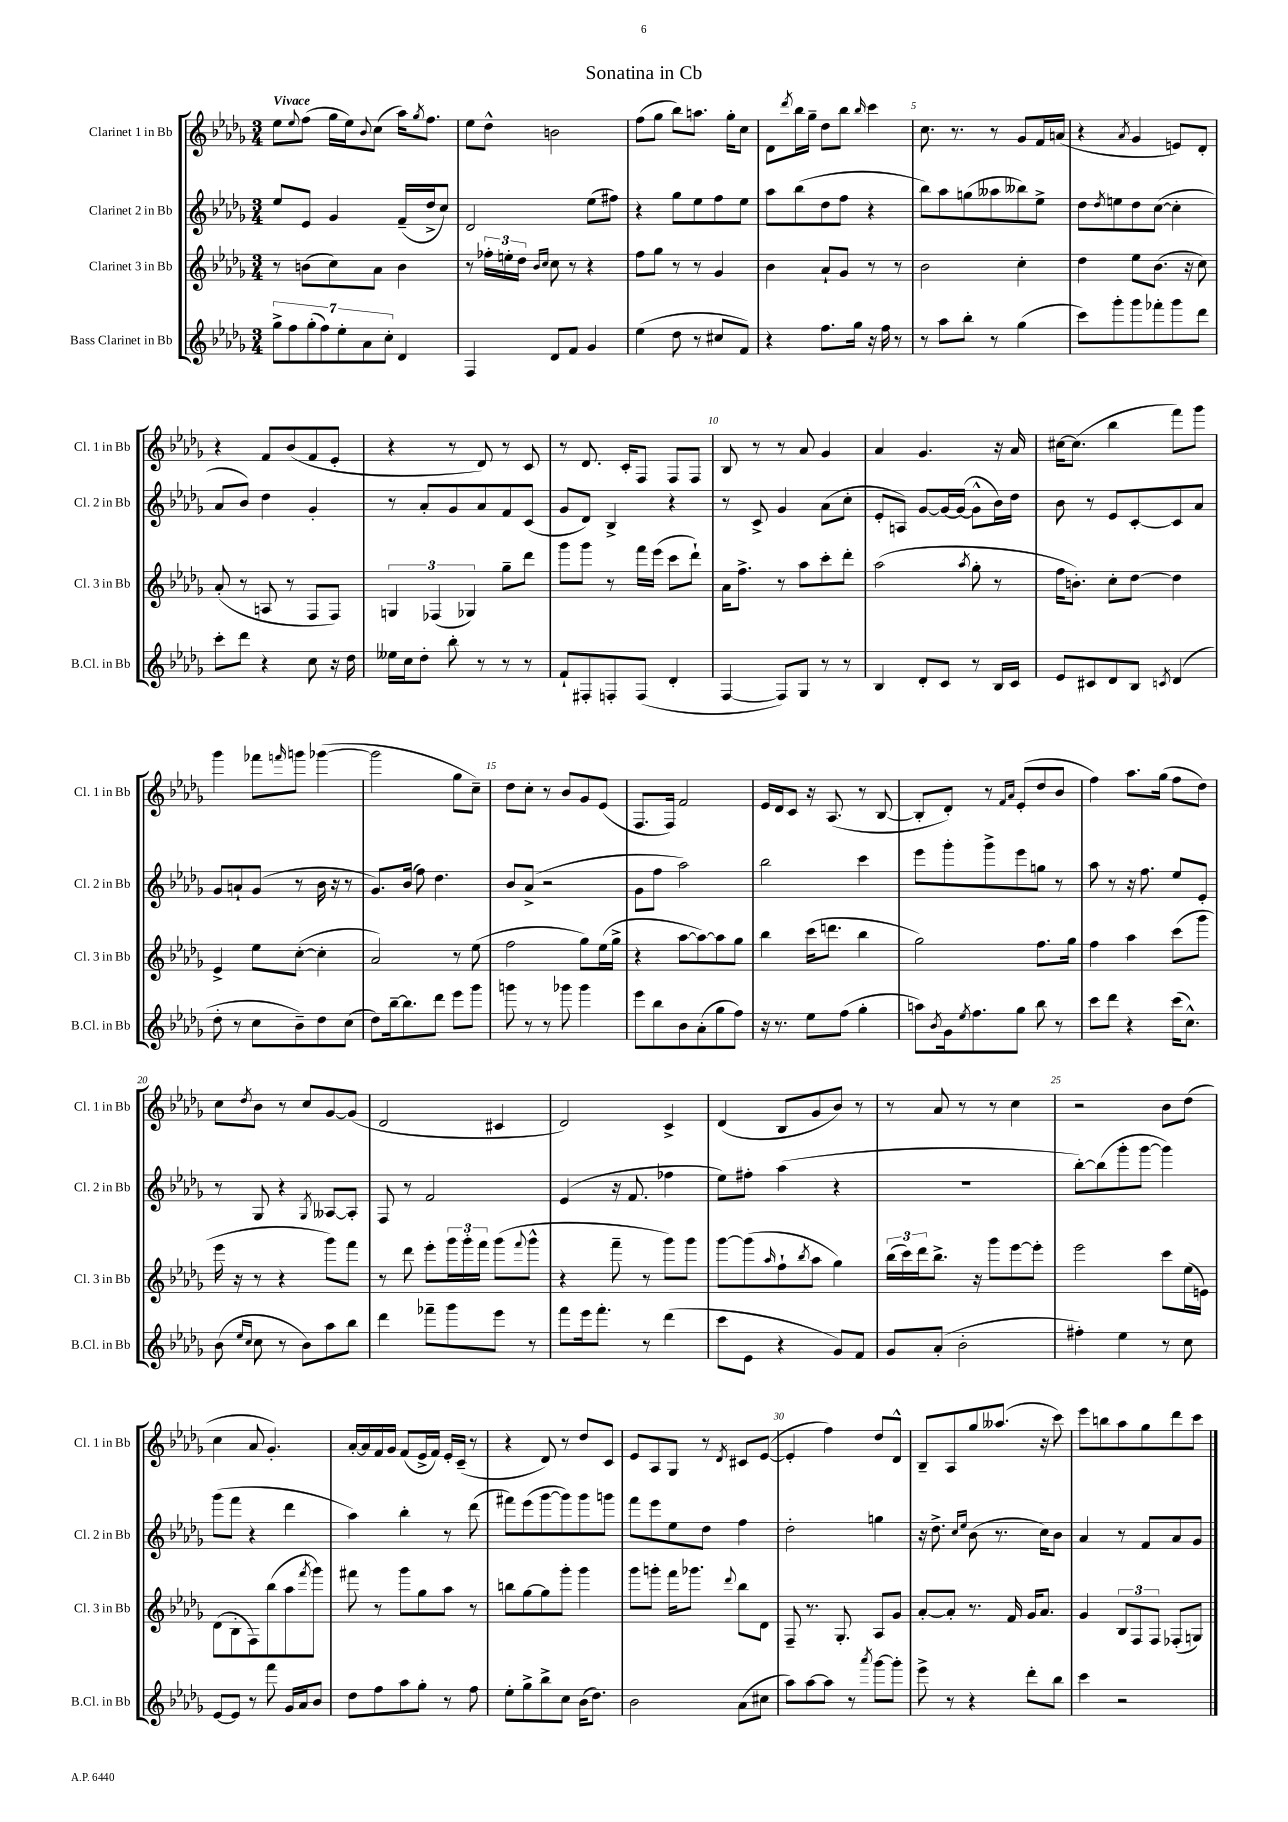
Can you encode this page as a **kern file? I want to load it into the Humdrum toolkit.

**kern	**kern	**kern	**kern
*staff4	*staff3	*staff2	*staff1
*clefG2	*clefG2	*clefG2	*clefG2
*k[b-e-a-d-g-]	*k[b-e-a-d-g-]	*k[b-e-a-d-g-]	*k[b-e-a-d-g-]
*M3/4	*M3/4	*M3/4	*M3/4
14gg-^	8r	8ee-	8ee-
14ff	.	.	.
.	.	.	8qqee-
.	(8b	8e-	(8ff
(14gg-'	.	.	.
14ff)	.	.	.
.	8cc)	4g-	16gg-
14ee-'	.	.	.
.	.	.	16ee-)
14a-	.	.	.
.	.	.	8qqb-
.	8a-	.	(8cc
14cc'	.	.	.
4d-	4b	(16f~	16aa-)
.	.	.	8qgg-
.	.	16dd-^	8.ff
.	.	8cc)	.
=	=	=	=
4F	8r	2d-	8ee-
.	24ff-'	.	8dd-^^
.	24ee'	.	.
.	24dd-	.	.
.	16qqb-	.	.
.	16qqcc	.	.
8d-	8cc	.	2b
8f	8r	.	.
4g-	4r	(8ee-	.
.	.	8ff#)	.
=	=	=	=
(4ee-	8ff	4r	(8ff
.	8gg-	.	8gg-
8dd-	8r	8gg-	8bb-)
8r	8r	8ee-	8.aa
8cc#	4g-	8ff	.
.	.	.	16gg-'
8f)	.	8ee-	8cc
=	=	=	=
4r	4b-	8aa-	8d-
.	.	.	8qddd-
.	.	(8bb-	16bb-
.	.	.	16gg-~
8.ff	8a-`	8dd-	8dd-
.	8g-	8ff	8bb-
16gg-	.	.	.
.	.	.	16qqbb-
16r	8r	4r	4ccc
16ff	.	.	.
8r	8r	.	.
=	=	=	=
8r	2b-	8bb-)	8.cc
8aa-	.	8aa-	.
.	.	.	8.r
8bb-'	.	(8gg	.
8r	.	8aa--	8r
(4gg-	4cc'	8bb--)	8g-
.	.	8ee-^	16f
.	.	.	(16a
=	=	=	=
8ccc)	4dd-	8dd-	4r
.	.	8qdd-	.
8ggg-'	.	8ee	.
.	.	.	8qa-
8ggg-	8ee-	8dd-	4g-
8fff-'	(8.b-	([8cc	.
8ggg-	.	4cc']	8e)
.	16r	.	.
8ddd-	8cc)	.	8d-'
=	=	=	=
8ccc'	(8a-'	8a-	4r
8ddd-	8r	8b-)	.
4r	8A	4dd-	8f
.	8r	.	(8b-
8cc	8F	4g-'	8f
16r	8F)	.	8e-'
16dd-	.	.	.
=	=	=	=
16ee--	6G	8r	4r
16cc	.	.	.
8dd-'	.	8a-'	.
.	(6F-	.	.
8bb-'	.	8g-	8r
.	6G-)	.	.
8r	.	8a-	8d-)
8r	8gg-~	8f	8r
8r	8ddd-	(8c	8c
=	=	=	=
8f`	8ggg-	8g-	8r
8F#'	8ggg-	8d-)	8.d-
8F'	8r	4B-^	.
.	.	.	16c'
(8F	16fff	.	8F
.	(16eee-	.	.
4d-'	8ccc	4r	8F
.	8ddd-`)	.	8F
=	=	=	=
[4F	16a-	8r	8B-
.	8.ff^	.	.
.	.	8c^	8r
8F])	8r	4g-	8r
8G-	8aa-	.	8a-
8r	8ccc'	(8a-	4g-
8r	8ddd-'	8cc'	.
=	=	=	=
4B-	(2aa-	8e-'	4a-
.	.	8A)	.
8d-'	.	[8g-	4.g-
8c	.	16g-_	.
.	.	(16g-_	.
.	8qaa-	.	.
8r	8gg-'	8g-^^]	.
16B-	8r	16b-)	16r
16c	.	16dd-	16a-
=	=	=	=
8e-	16ff	8b-	[16cc#
.	8.b')	.	(8.cc#]
8c#	.	8r	.
8d-	8cc'	8e-	4bb-
8B-	[8dd-	[8c'	.
8qc	.	.	.
(4d-	4dd-]	8c]	8fff)
.	.	8a-	8ggg-
=	=	=	=
8dd-'	4e-^	8g-	4ggg-
8r	.	8a`	.
8cc	8ee-	(8g-	8fff-
.	.	.	16qqfff
8b-~)	([8cc'	8r	8ggg
8dd-	4cc']	16b-	([4ggg-
.	.	16r	.
(8cc	.	8r	.
=	=	=	=
8dd-)	2a-)	8.g-)	2ggg-]
[16bb-~	.	.	.
8.bb-]	.	(16b-	.
.	.	8ff)	.
8ddd-	.	4.dd-	.
8eee-	8r	.	8gg-
8ggg-	(8ee-	.	8cc~)
=	=	=	=
8ggg	2ff	8b-	8dd-
8r	.	(8a-^	8cc'
8r	.	2r	8r
8ggg-	.	.	8b-
4ggg-	8gg-)	.	8g-
.	(16ee-	.	(8e-
.	16gg-^	.	.
=	=	=	=
8eee-	4r	8g-	8.F
8bb-	.	8ff	.
.	.	.	16F)
8b-	[8aa-	2aa-)	2f
(8a-'	8aa-_)	.	.
8gg-	8aa-]	.	.
8ff)	8gg-	.	.
=	=	=	=
16r	4bb-	2bb-	16e-
8.r	.	.	16d-
.	.	.	8c
8ee-	(16ccc	.	16r
.	8.ddd	.	(8.A-
(8ff	.	.	.
4gg-'	4bb-	4ccc	8r
.	.	.	[8B-
=	=	=	=
8aa)	2gg-)	8eee-	8B-']
8qb-	.	.	.
16g-	.	8ggg-'	8d-')
8qee-	.	.	.
8.ff	.	.	.
.	.	8ggg-^	8r
.	.	.	16qqf
.	.	.	16qqa-
8gg-	.	8eee-	(8e-'
8bb-	8.ff	8gg	8dd-
8r	.	8r	8b-
.	16gg-	.	.
=	=	=	=
8ccc	4ff	8aa-	4ff)
8ddd-	.	8r	.
4r	4aa-	16r	8.aa-
.	.	8.ff	.
.	.	.	(16gg-
(16ccc	(8ccc	8ee-	8ff
8.cc^^)	.	.	.
.	8ggg-	8e-'	8dd-)
=	=	=	=
(8b-	16eee-	8r	8cc
.	16r	.	.
16qqee-	.	.	.
16qqcc	.	.	8qdd-
8cc	8r	8G-	8b-
8r	4r	4r	8r
8b-)	.	.	8cc
.	.	8qG-	.
8aa-	8ggg-)	[8A--	[8g-
8bb-	8fff	8A--']	(8g-]
=	=	=	=
4ddd-	8r	8F	2d-
.	8ddd-	8r	.
8fff-~	8eee-'	2f	.
8ggg-	24ggg-	.	.
.	24ggg-'	.	.
.	24fff	.	.
8eee-	(8ggg-	.	4c#
.	8qqfff	.	.
8r	8ggg-^^	.	.
=	=	=	=
8fff	4r	(4e-	2d-)
16eee-	.	.	.
8.fff'	.	.	.
.	8fff~	16r	.
.	.	8.f	.
8r	8r	.	.
(4ddd-	8ggg-)	4ff-	4c^
.	8ggg-	.	.
=	=	=	=
8ccc	[8ggg-	8ee-)	(4d-
8e-	(8ggg-]	8ff#'	.
.	16qqaa-	.	.
4r	8ff`	(4aa-	8B-
.	8qbb-	.	.
.	8aa-	.	8g-
8g-)	4gg-)	4r	8b-)
8f	.	.	8r
=	=	=	=
8g-	(24bb-	2.r	8r
.	24ccc)	.	.
.	24ddd-	.	.
(8a-'	8.bb-^	.	8a-
2b-'	.	.	8r
.	16r	.	.
.	8ggg-	.	8r
.	[8eee-	.	4cc
.	8eee-']	.	.
=	=	=	=
4ff#')	2eee-	[8bb-')	2r
.	.	(8bb-]	.
4ee-	.	8ggg-'	.
.	.	[8ggg-	.
8r	8ccc	4ggg-])	8b-
8cc	(16ee-	.	(8dd-
.	16e)	.	.
=	=	=	=
[8e-	(8d-	(8ggg-	4cc
8e-]	8B-'	8fff	.
8r	8F)	4r	8a-
8fff	(8bb-	.	4.g-')
16g-	8aa-	4ddd-	.
16a-	.	.	.
.	8qfff	.	.
8b-	8ggg-)	.	.
=	=	=	=
8dd-	8fff#	4aa-)	[16a-'
.	.	.	16a-]
8ff	8r	.	16f
.	.	.	16g-
8aa-	8ggg-	4bb-'	(8f
8gg-'	8gg-	.	16e-^
.	.	.	16f)
8r	8aa-	8r	16e-'
.	.	.	(16c~
8ff	8r	(8ddd-	8r
=	=	=	=
8ee-'	8bb	8fff#)	4r
8gg-^	[8gg-	(8eee-	.
8bb-^	8gg-]	[8ggg-	8d-)
8cc	8ggg-'	8ggg-])	8r
(16b-	4ggg-	8ggg-	8dd-
8.dd-)	.	.	.
.	.	8ggg	8c
=	=	=	=
2b-	8ggg-	8fff	8e-
.	8ggg'	8eee-	8A-
.	16fff	8ee-	8G-
.	8.ggg-	.	.
.	.	8dd-	8r
.	8qqddd-	.	8qd-
(8a-	8bb-	4ff	8c#
8cc#	8d-	.	([8e-
=	=	=	=
8aa-)	8F~	2dd-'	4e-']
[8aa-	8.r	.	.
8aa-]	.	.	4ff)
.	8.G-'	.	.
8r	.	.	.
8qaaa-	.	.	.
[8ggg-	8A-	4gg	8dd-
8ggg-']	8g-	.	8d-^^
=	=	=	=
8eee-^	[8a-'	16r	8B-~
.	.	8.dd-^	.
8r	8a-']	.	8A-
.	.	16qqcc	.
.	.	16qqee-	.
4r	8.r	(8b-	8gg-
.	.	8.r	(8.aa--
.	16f	.	.
8ddd-'	16g-	.	.
.	8.a-	16cc)	16r
8bb-	.	8b-	8ccc)
=	=	=	=
4ccc	4g-	4a-	8eee-
.	.	.	8bb
2r	12B-	8r	8aa-
.	12F	.	.
.	.	8f	8gg-
.	12F	.	.
.	(8F-'	8a-	8ddd-
.	8G)	8g-	8ccc
==	==	==	==
*-	*-	*-	*-
